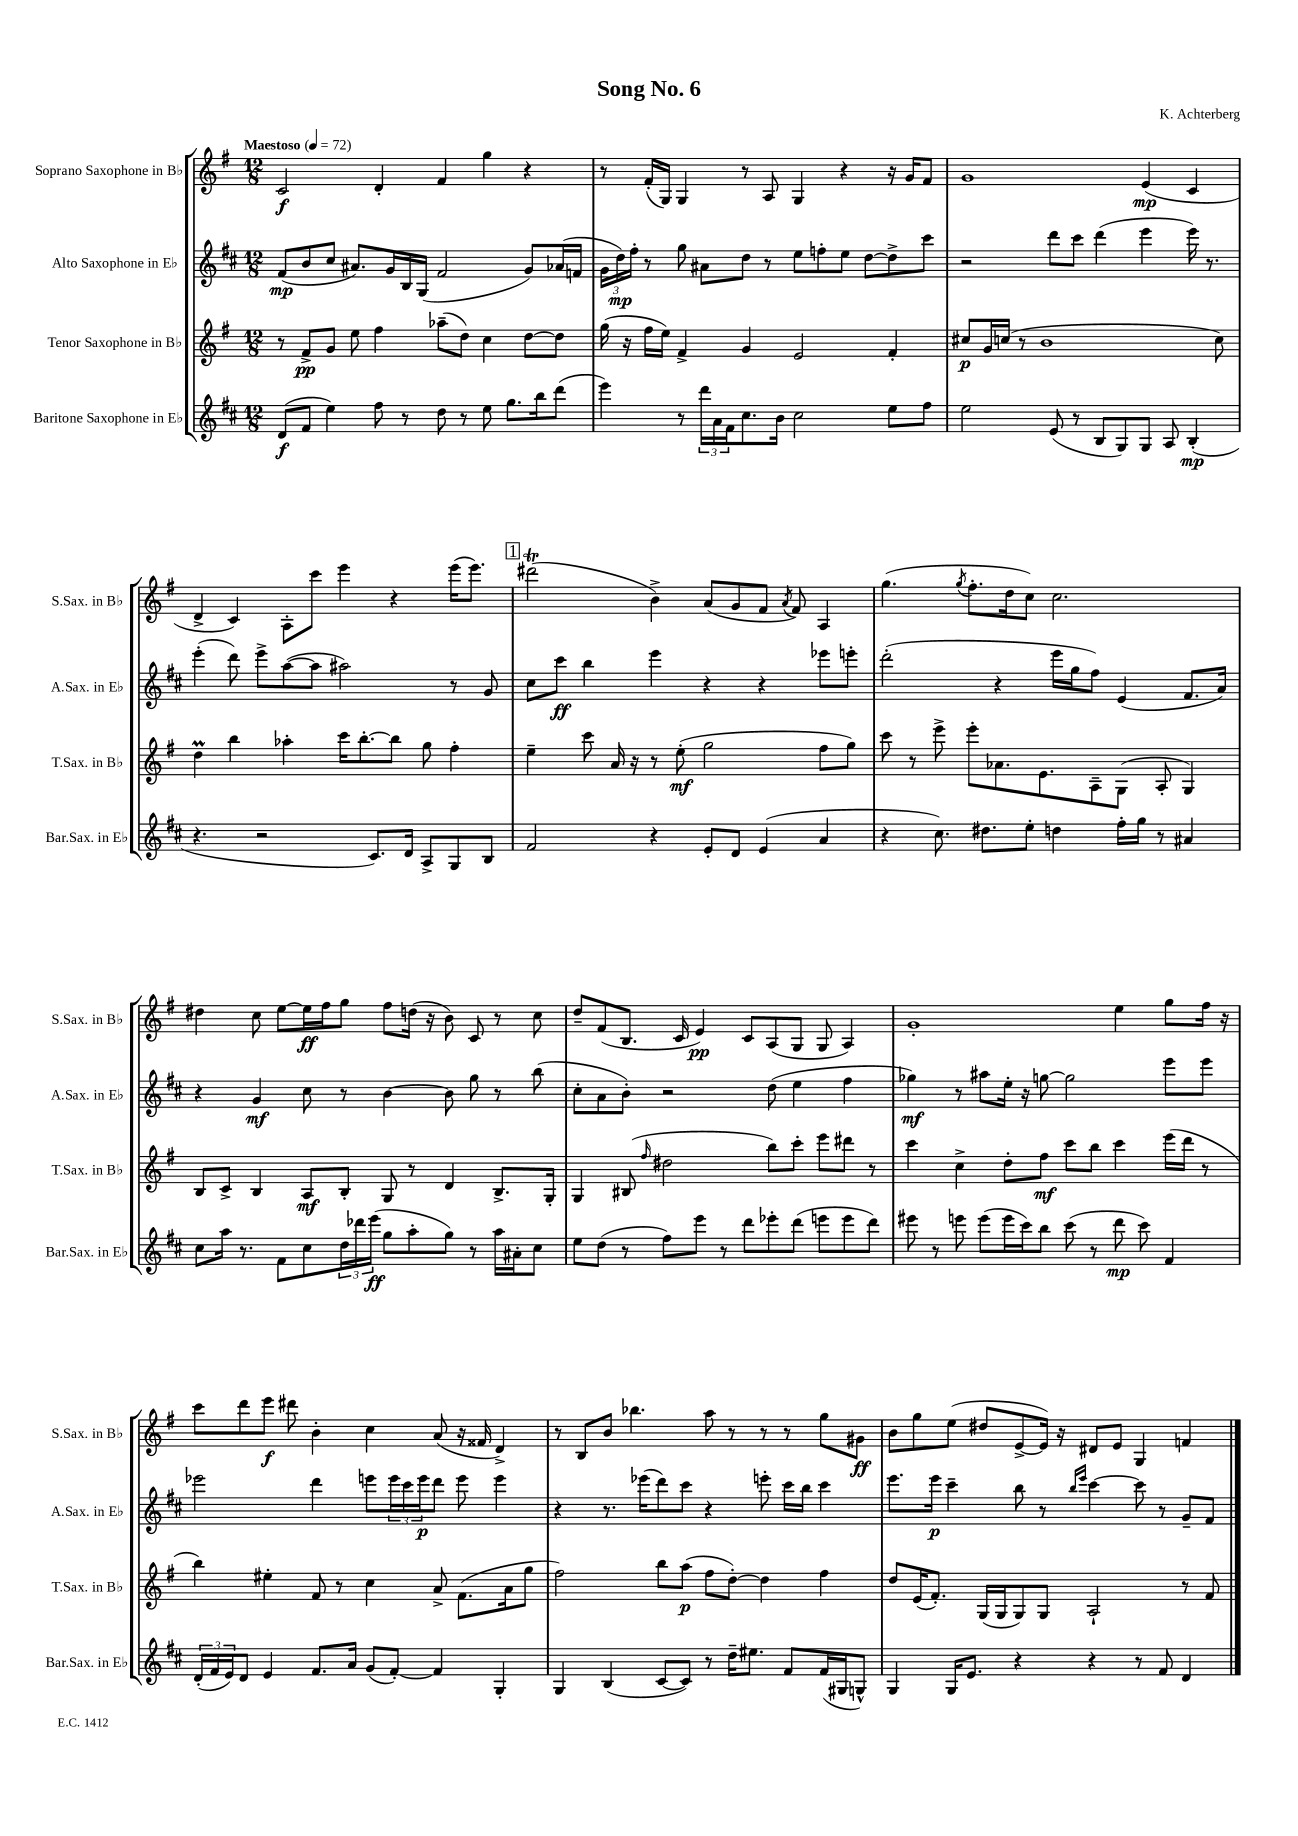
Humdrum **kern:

**kern	**dynam	**kern	**dynam	**kern	**dynam	**kern	**dynam
*part4	*part4	*part3	*part3	*part2	*part2	*part1	*part1
*staff4	*staff4	*staff3	*staff3	*staff2	*staff2	*staff1	*staff1
*I"Baritone Saxophone in E♭	*	*I"Tenor Saxophone in B♭	*	*I"Alto Saxophone in E♭	*	*I"Soprano Saxophone in B♭	*
*I'Bar.Sax. in E♭	*	*I'T.Sax. in B♭	*	*I'A.Sax. in E♭	*	*I'S.Sax. in B♭	*
*clefG2	*	*clefG2	*	*clefG2	*	*clefG2	*
*k[f#c#]	*	*k[f#]	*	*k[f#c#]	*	*k[f#]	*
*M12/8	*	*M12/8	*	*M12/8	*	*M12/8	*
*MM72	*	*MM72	*	*MM72	*	*MM72	*
=1	=1	=1	=1	=1	=1	=1	=1
!	!	!	!	!	!	!LO:TX:a:B:t=Maestoso	!
(8d/L	f	8r	.	(8f#/L	mp	2c/	f
8f#/J	.	8f#^/L	pp	8b/	.	.	.
4ee\)	.	8g/J	.	8cc#/J	.	.	.
.	.	8ee\	.	8.a#X/L)	.	.	.
8ff#\	.	4ff#\	.	.	.	4d'/	.
.	.	.	.	16g/L	.	.	.
8r	.	.	.	16B/	.	.	.
.	.	.	.	(16G/JJ	.	.	.
8dd\	.	(8aa-X~\L	.	2f#/	.	4f#/	.
8r	.	8dd\J)	.	.	.	.	.
8ee\	.	4cc\	.	.	.	4gg\	.
8.gg\L	.	.	.	.	.	.	.
.	.	[8dd\L	.	8g/L)	.	4r	.
16bb\k	.	.	.	.	.	.	.
(8ddd\J	.	8dd\J]	.	(16a-X/L	.	.	.
.	.	.	.	16fn/JJ	.	.	.
=2	=2	=2	=2	=2	=2	=2	=2
4eee\)	.	(16gg\	.	24g\LL	.	8r	.
.	.	.	.	24dd\)	mp	.	.
.	.	16r	.	.	.	.	.
.	.	.	.	24ff#'\JJ	.	.	.
.	.	16ff#\LL	.	8r	.	(16f#'/LL	.
.	.	16ee\JJ)	.	.	.	16G/JJ)	.
8r	.	4f#^/	.	8gg\	.	4G/	.
24ddd\LL	.	.	.	8a#X\L	.	.	.
24a\	.	.	.	.	.	.	.
24f#\J	.	.	.	.	.	.	.
8.cc#\	.	4g/	.	8dd\J	.	8r	.
.	.	.	.	8r	.	8A/	.
16b\Jk	.	.	.	.	.	.	.
2cc#\	.	2e/	.	8ee\L	.	4G/	.
.	.	.	.	8ffn'\	.	.	.
.	.	.	.	8ee\J	.	4r	.
.	.	.	.	[8dd\L	.	.	.
8ee\L	.	4f#'/	.	8dd^\]	.	16r	.
.	.	.	.	.	.	16g/KL	.
8ff#\J	.	.	.	8ccc#\J	.	8f#/J	.
=3	=3	=3	=3	=3	=3	=3	=3
2ee\	.	8cc#X/L	p	2r	.	1g	.
.	.	16g/L	.	.	.	.	.
.	.	(16ccn/JJ	.	.	.	.	.
.	.	8r	.	.	.	.	.
.	.	1b	.	.	.	.	.
(8e/	.	.	.	8ddd\L	.	.	.
8r	.	.	.	8ccc#\J	.	.	.
8B/L	.	.	.	(4ddd\	.	.	.
8G/)	.	.	.	.	.	.	.
8G/J	.	.	.	4eee\	.	(4e/	mp
8A/	.	.	.	.	.	.	.
(4B'/	mp	.	.	16eee\)	.	4c/	.
.	.	.	.	8.r	.	.	.
.	.	8cc\)	.	.	.	.	.
!!LO:LB:g=z
=4	=4	=4	=4	=4	=4	=4	=4
4.r	.	4ddM\	.	(4eee'\	.	4d^/	.
.	.	4bb\	.	8ddd\)	.	4c/)	.
2r	.	.	.	8eee^\L	.	.	.
.	.	4aa-X'\	.	([8aa\	.	8A'\L	.
.	.	.	.	8aa\J]	.	8ccc\J	.
.	.	16ccc\KL	.	2aa#X\)	.	4eee\	.
.	.	[8.bb'\	.	.	.	.	.
8.c#/L)	.	.	.	.	.	.	.
.	.	8bb\J]	.	.	.	4r	.
16d/Jk	.	.	.	.	.	.	.
8A^/L	.	8gg\	.	.	.	.	.
8G/	.	4ff#'\	.	8r	.	(16eee\KL	.
.	.	.	.	.	.	8.eee\J)	.
8B/J	.	.	.	8g/	.	.	.
!!LO:REH:place=s1:t=1
=5	=5	=5	=5	=5	=5	=5	=5
2f#/	.	4ee~\	.	8cc#\L	.	(2ddd#Xt\	.
.	.	.	.	8ccc#\J	ff	.	.
.	.	8ccc\	.	4bb\	.	.	.
.	.	16a/	.	.	.	.	.
.	.	16r	.	.	.	.	.
4r	.	8r	.	4eee\	.	4b^\)	.
.	.	(8ee'\	mf	.	.	.	.
8e'/L	.	2gg\	.	4r	.	(8a/L	.
8d/J	.	.	.	.	.	8g/	.
(4e/	.	.	.	4r	.	8f#/J	.
.	.	.	.	.	.	8qa/	.
.	.	.	.	.	.	8f#/)	.
4a/	.	8ff#\L	.	8eee-X\L	.	4A/	.
.	.	8gg\J)	.	8eeen'\J	.	.	.
=6	=6	=6	=6	=6	=6	=6	=6
4r	.	8ccc\	.	(2ddd'\	.	(4.gg\	.
.	.	8r	.	.	.	.	.
8.cc#\)	.	8eee^\	.	.	.	.	.
.	.	.	.	.	.	8qgg/	.
.	.	8eee'\L	.	.	.	8.ff#'\L	.
8.dd#X\L	.	.	.	.	.	.	.
.	.	8.a-X\	.	4r	.	.	.
.	.	.	.	.	.	16dd\k	.
8ee'\J	.	.	.	.	.	8cc\J)	.
.	.	8.e\	.	.	.	.	.
4ddn\	.	.	.	16eee\LL	.	2.cc\	.
.	.	.	.	16gg\J	.	.	.
.	.	8A~\	.	8ff#\J)	.	.	.
16ff#'\LL	.	(8G\J	.	(4e/	.	.	.
16gg\JJ	.	.	.	.	.	.	.
8r	.	8A'/	.	.	.	.	.
4a#X/	.	4G/)	.	8.f#/L	.	.	.
.	.	.	.	16a/Jk)	.	.	.
!!LO:LB:g=z
=7	=7	=7	=7	=7	=7	=7	=7
8cc#\L	.	8B/L	.	4r	.	4dd#X\	.
16aa\Jk	.	8c^/J	.	.	.	.	.
8.r	.	.	.	.	.	.	.
.	.	4B/	.	4g/	mf	8cc\	.
8f#\L	.	.	.	.	.	[8ee\L	.
8cc#\	.	8A/L	mf	8cc#\	.	16ee\L]	ff
.	.	.	.	.	.	16ff#\J	.
24dd\L	.	8B'/J	.	8r	.	8gg\J	.
24ddd-X\	.	.	.	.	.	.	.
(24eee\JJ	ff	.	.	.	.	.	.
8gg\L	.	8G/	.	[4b\	.	8ff#\L	.
8aa'\	.	8r	.	.	.	(16ddn\Jk	.
.	.	.	.	.	.	16r	.
8gg\J)	.	4d/	.	8b\]	.	8b\)	.
8r	.	.	.	8gg\	.	8c/	.
16aa\LL	.	8.B^/L	.	8r	.	8r	.
16a#X'\J	.	.	.	.	.	.	.
8cc#\J	.	.	.	(8bb\	.	8cc\	.
.	.	16G'/Jk	.	.	.	.	.
=8	=8	=8	=8	=8	=8	=8	=8
8ee\L	.	4G/	.	8cc#'\L	.	8dd~/L	.
(8dd\J	.	.	.	8a\	.	(8f#/	.
8r	.	(8B#X/	.	8b'\J)	.	8.B/J	.
.	.	16qqff#/	.	.	.	.	.
8ff#\L)	.	2dd#X\	.	2r	.	.	.
.	.	.	.	.	.	16c/	.
8eee\J	.	.	.	.	.	4e/)	pp
8r	.	.	.	.	.	.	.
8ddd\L	.	.	.	.	.	8c/L	.
8eee-X'\	.	8bb\L)	.	(8dd\	.	(8A/	.
(8ddd\J	.	8ccc'\J	.	4ee\	.	8G/J	.
8eeen\L	.	8eee\L	.	.	.	8G/	.
8eee\	.	8ddd#X\J	.	4ff#\	.	4A/)	.
8ddd\J)	.	8r	.	.	.	.	.
=9	=9	=9	=9	=9	=9	=9	=9
8eee#X\	.	4ccc\	.	4gg-X\)	mf	1g'	.
8r	.	.	.	.	.	.	.
8eeen\	.	4cc^\	.	8r	.	.	.
(8eee\L	.	.	.	8aa#X\L	.	.	.
16eee\L	.	8dd'\L	.	16ee'\Jk	.	.	.
16ccc#\J)	.	.	.	16r	.	.	.
8bb\J	.	8ff#\J	mf	[8ggn\	.	.	.
(8ccc#\	.	8ccc\L	.	2gg\]	.	.	.
8r	.	8bb\J	.	.	.	.	.
8ddd\	mp	4ccc\	.	.	.	4ee\	.
8ccc#\)	.	.	.	.	.	.	.
4f#/	.	(16eee\LL	.	8eee\L	.	8gg\L	.
.	.	16ddd\JJ	.	.	.	.	.
.	.	8r	.	8eee\J	.	16ff#\Jk	.
.	.	.	.	.	.	16r	.
!!LO:LB:g=z
=10	=10	=10	=10	=10	=10	=10	=10
(24d'/LL	.	4bb\)	.	2eee-X\	.	8ccc\L	.
24f#/	.	.	.	.	.	.	.
24e/J)	.	.	.	.	.	.	.
8d/J	.	.	.	.	.	8ddd\	.
4e/	.	4ee#X'\	.	.	.	8eee\J	f
.	.	.	.	.	.	8ddd#X\	.
8.f#/L	.	8f#/	.	4ddd\	.	4b'\	.
.	.	8r	.	.	.	.	.
16a/Jk	.	.	.	.	.	.	.
(8g/L	.	4cc\	.	8eeen\L	.	4cc\	.
[8f#'/J)	.	.	.	24eee\L	.	.	.
.	.	.	.	24ccc#\	.	.	.
.	.	.	.	24eee\J	p	.	.
4f#/]	.	8a^/	.	8ddd\J	.	(8a/	.
.	.	(8.f#\L	.	8eee\	.	16r	.
.	.	.	.	.	.	16f##X/	.
4G'/	.	.	.	4eee\	.	4d^/)	.
.	.	16a\k	.	.	.	.	.
.	.	8gg\J	.	.	.	.	.
=11	=11	=11	=11	=11	=11	=11	=11
4G/	.	2ff#\)	.	4r	.	8r	.
.	.	.	.	.	.	8B/L	.
(4B/	.	.	.	8.r	.	8b/J	.
.	.	.	.	.	.	4.bb-X\	.
.	.	.	.	(16eee-X\KL	.	.	.
[8c#/L	.	8bb\L	.	8ddd\)	.	.	.
8c#/J])	.	(8aa\J	p	8ccc#\J	.	.	.
8r	.	8ff#\L	.	4r	.	8aa\	.
16dd~\KL	.	[8dd'\J)	.	.	.	8r	.
8.ee#X\J	.	.	.	.	.	.	.
.	.	4dd\]	.	8eeen'\	.	8r	.
8f#/L	.	.	.	16ccc#\LL	.	8r	.
.	.	.	.	16bb\JJ	.	.	.
(16f#/L	.	4ff#\	.	4ccc#\	.	8gg\L	.
16G#X/J	.	.	.	.	.	.	.
8Gn^^/J)	.	.	.	.	.	8g#X\J	ff
=12	=12	=12	=12	=12	=12	=12	=12
4G/	.	8dd/L	.	8.eee\L	.	8b\L	.
.	.	(16e/K	.	.	.	8gg\	.
.	.	8.f#'/J)	.	16eee\Jk	p	.	.
16G/KL	.	.	.	4ccc#~\	.	(8ee\J	.
8.e/J	.	.	.	.	.	.	.
.	.	(16G/LL	.	.	.	8dd#X/L	.
.	.	16G/J	.	.	.	.	.
4r	.	8G/)	.	8bb\	.	[8e^/	.
.	.	8G/J	.	8r	.	16e/Jk])	.
.	.	.	.	.	.	16r	.
.	.	.	.	16qqbb/LL	.	.	.
.	.	.	.	16qqeee/JJ	.	.	.
4r	.	2A`/	.	[4ccc#\	.	8d#X/L	.
.	.	.	.	.	.	8e/J	.
8r	.	.	.	8ccc#\]	.	4G/	.
8f#/	.	.	.	8r	.	.	.
4d/	.	8r	.	8g~/L	.	4fn/	.
.	.	8f#/	.	8f#/J	.	.	.
==	==	==	==	==	==	==	==
*-	*-	*-	*-	*-	*-	*-	*-
